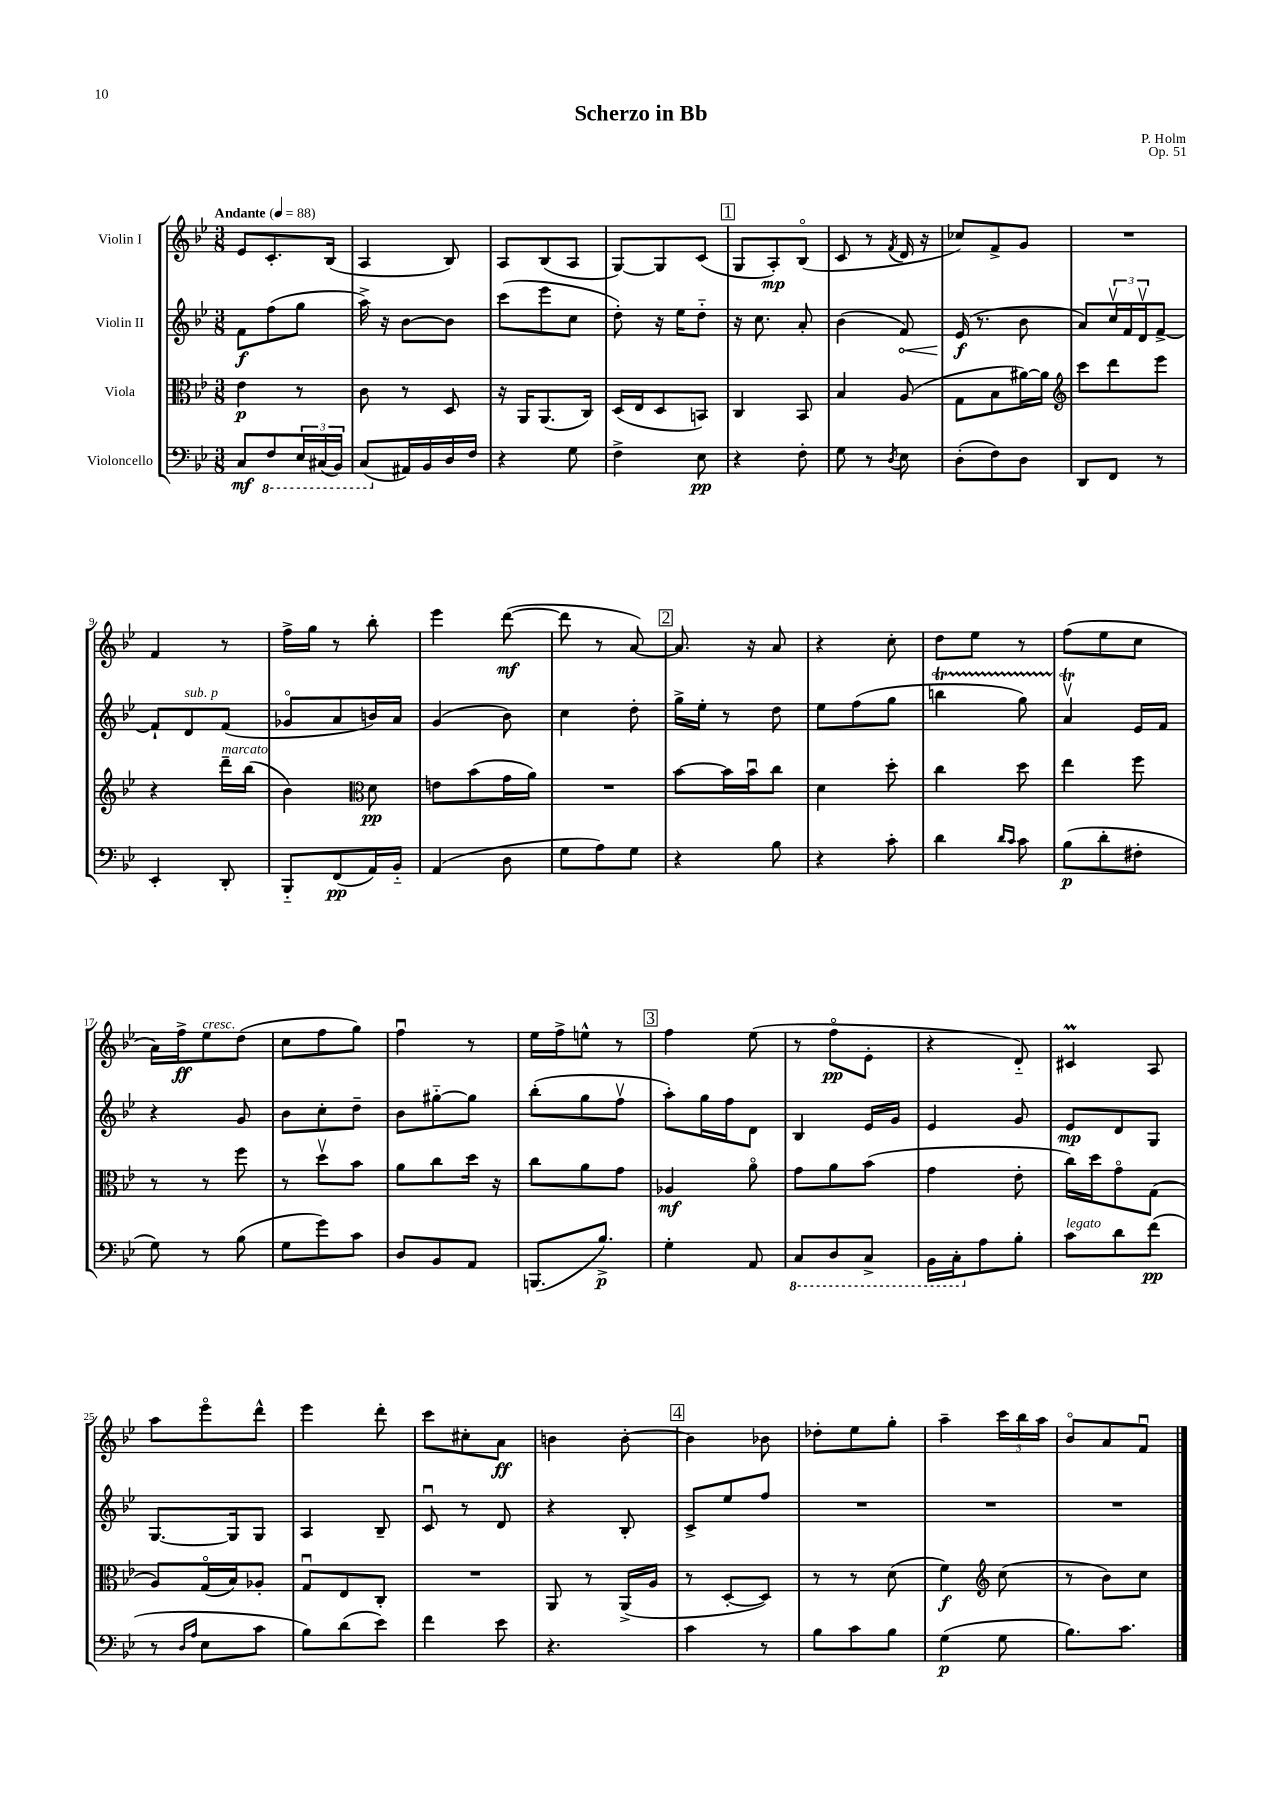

**kern	**dynam	**kern	**dynam	**kern	**dynam	**kern	**dynam
*part4	*part4	*part3	*part3	*part2	*part2	*part1	*part1
*staff4	*staff4	*staff3	*staff3	*staff2	*staff2	*staff1	*staff1
*I"Violoncello	*	*I"Viola	*	*I"Violin II	*	*I"Violin I	*
*clefF4	*	*clefC3	*	*clefG2	*	*clefG2	*
*k[b-e-]	*	*k[b-e-]	*	*k[b-e-]	*	*k[b-e-]	*
*M3/8	*	*M3/8	*	*M3/8	*	*M3/8	*
*MM88	*	*MM88	*	*MM88	*	*MM88	*
=1	=1	=1	=1	=1	=1	=1	=1
!	!	!	!	!	!	!LO:TX:a:B:t=Andante	!
8C/L	mf	4e-\	p	8f\L	f	8e-/L	.
*8ba	*	*	*	*	*	*	*
8FF/	.	.	.	(8ff\	.	8.c'/	.
24EE-/L	.	8r	.	8gg\J	.	.	.
(24CC#X/	.	.	.	.	.	.	.
.	.	.	.	.	.	(16B-/Jk	.
24BBB-/JJ)	.	.	.	.	.	.	.
=2	=2	=2	=2	=2	=2	=2	=2
(8CC/L	.	8c\	.	16aa^\)	.	4A/	.
.	.	.	.	16r	.	.	.
*X8ba	*	*	*	*	*	*	*
16AA#X/L)	.	8r	.	[8b-\L	.	.	.
16BB-/	.	.	.	.	.	.	.
16D/	.	8D/	.	8b-\J]	.	8B-/)	.
16F/JJ	.	.	.	.	.	.	.
=3	=3	=3	=3	=3	=3	=3	=3
4r	.	16r	.	(8ccc\L	.	8A/L	.
.	.	16AA/KL	.	.	.	.	.
.	.	(8.AA/	.	8eee-\	.	(8B-/	.
8G\	.	.	.	8cc\J	.	8A/J	.
.	.	16C/Jk)	.	.	.	.	.
=4	=4	=4	=4	=4	=4	=4	=4
4F^\	.	(16D/LL	.	8dd'\)	.	[8G/L)	.
.	.	16E-/J	.	.	.	.	.
.	.	8D/	.	16r	.	8G/]	.
.	.	.	.	16ee-\KL	.	.	.
8E-\	pp	8BBn/J)	.	8dd\J	.	(8c/J	.
!!LO:REH:place=s1:t=1
=5	=5	=5	=5	=5	=5	=5	=5
4r	.	4C/	.	16r	.	8G/L	.
.	.	.	.	8.cc\	.	.	.
.	.	.	.	.	.	8A'/)	mp
8F'\	.	8BB-/	.	8a'/	.	(8B-/J	.
=6	=6	=6	=6	=6	=6	=6	=6
8G\	.	4B-/	.	(4b-\	.	8c/	.
8r	.	.	.	.	.	8r	.
8qD/	.	.	.	.	.	8qf/	.
!	!	!	!	!	!LO:HP:b	!	!
8E-\	.	(8A/	.	8f/)	<	16d/	.
.	.	.	.	.	.	16r	.
=7	=7	=7	=7	=7	=7	=7	=7
(8D'\L	.	8G\L	.	(16e-/	f	8cc-X/L)	.
.	.	.	.	8.r	[	.	.
8F\)	.	8B-\	.	.	.	8f^/	.
8D\J	.	[16a#X\L)	.	8b-\	.	8g/J	.
.	.	16a#\JJ]	.	.	.	.	.
=8	=8	=8	=8	=8	=8	=8	=8
*	*	*clefG2	*	*	*	*	*
8DD/L	.	8ccc\L	.	8a/L)	.	4.r	.
8FF/J	.	8ddd\	.	24ccv/L	.	.	.
.	.	.	.	24f/	.	.	.
.	.	.	.	24dv/J	.	.	.
8r	.	8eee-\J	.	[8f^/J	.	.	.
!!LO:LB:g=z
=9	=9	=9	=9	=9	=9	=9	=9
4EE-'/	.	4r	.	8f`/L]	.	4f/	.
!	!	!	!	!LO:TX:a:i:t=sub. p	!	!	!
.	.	.	.	8d/	.	.	.
!	!	!LO:TX:a:i:t=marcato	!	!	!	!	!
8DD'/	.	16ddd~\LL	.	(8f/J	.	8r	.
.	.	(16bb-\JJ	.	.	.	.	.
=10	=10	=10	=10	=10	=10	=10	=10
8BBB-/L	.	4b-\)	.	8g-X/L	.	16ff^\LL	.
.	.	.	.	.	.	16gg\JJ	.
(8FF/	pp	.	.	8a/	.	8r	.
*	*	*clefC3	*	*	*	*	*
16AA/L)	.	8d\	pp	16bn/L)	.	8bb-'\	.
16BB-/JJ	.	.	.	16a/JJ	.	.	.
=11	=11	=11	=11	=11	=11	=11	=11
(4AA/	.	8en\L	.	(4g/	.	4eee-\	.
.	.	(8b-\	.	.	.	.	.
8D\	.	16g\L	.	8b-\)	.	([8ddd\	mf
.	.	16a\JJ)	.	.	.	.	.
=12	=12	=12	=12	=12	=12	=12	=12
8G\L	.	4.r	.	4cc\	.	8ddd\]	.
8A\)	.	.	.	.	.	8r	.
8G\J	.	.	.	8dd'\	.	[8a/)	.
!!LO:REH:place=s1:t=2
=13	=13	=13	=13	=13	=13	=13	=13
4r	.	[8b-\L	.	16gg^\LL	.	8.a/]	.
.	.	.	.	16ee-'\JJ	.	.	.
.	.	16b-\L]	.	8r	.	.	.
.	.	16b-u\J	.	.	.	16r	.
8B-\	.	8cc\J	.	8dd\	.	8a/	.
=14	=14	=14	=14	=14	=14	=14	=14
4r	.	4d\	.	8ee-\L	.	4r	.
.	.	.	.	(8ff\	.	.	.
8c'\	.	8dd'\	.	8gg\J	.	8cc'\	.
=15	=15	=15	=15	=15	=15	=15	=15
4d\	.	4cc\	.	4bbnt\	.	8dd\L	.
.	.	.	.	.	.	8ee-\J	.
16qqd/LL	.	.	.	.	.	.	.
16qqc/JJ	.	.	.	.	.	.	.
8c\	.	8dd\	.	8ggTTT\)	.	8r	.
=16	=16	=16	=16	=16	=16	=16	=16
(8B-\L	p	4ee-\	.	4atv/	.	(8ff\L	.
8d'\	.	.	.	.	.	8ee-\	.
8F#X'\J	.	8ff\	.	16e-/LL	.	8cc\J	.
.	.	.	.	16f/JJ	.	.	.
!!LO:LB:g=z
=17	=17	=17	=17	=17	=17	=17	=17
8G\)	.	8r	.	4r	.	16a\LL)	.
.	.	.	.	.	.	16ff^\J	ff
!	!	!	!	!	!	!LO:TX:a:i:t=cresc.	!
8r	.	8r	.	.	.	8ee-\	.
(8B-\	.	8ff\	.	8g/	.	(8dd\J	.
=18	=18	=18	=18	=18	=18	=18	=18
8G\L	.	8r	.	8b-\L	.	8cc\L	.
8g\)	.	8ddv\L	.	8cc'\	.	8ff\	.
8c\J	.	8b-\J	.	8dd~\J	.	8gg\J)	.
=19	=19	=19	=19	=19	=19	=19	=19
8D/L	.	8a\L	.	8b-\L	.	4ffu\	.
8BB-/	.	8cc\	.	[8gg#X\	.	.	.
8AA/J	.	16dd\Jk	.	8gg#\J]	.	8r	.
.	.	16r	.	.	.	.	.
=20	=20	=20	=20	=20	=20	=20	=20
(8.BBBn/L	.	8cc\L	.	(8bb-'\L	.	16ee-\LL	.
.	.	.	.	.	.	16ff^\J	.
.	.	8a\	.	8gg\	.	8een^^\J	.
8.B-^/J)	p	.	.	.	.	.	.
.	.	8g\J	.	8ffv\J	.	8r	.
!!LO:REH:place=s1:t=3
=21	=21	=21	=21	=21	=21	=21	=21
4G'\	.	4A-X/	mf	8aa'\L)	.	4ff\	.
.	.	.	.	16gg\L	.	.	.
.	.	.	.	16ff\J	.	.	.
8AA/	.	8a\	.	8d\J	.	(8ee-\	.
=22	=22	=22	=22	=22	=22	=22	=22
*8ba	*	*	*	*	*	*	*
8CC/L	.	8g\L	.	4B-/	.	8r	.
8DD/	.	8a\	.	.	.	8ff\L	pp
8CC^/J	.	(8b-\J	.	16e-/LL	.	8e-'\J	.
.	.	.	.	16g/JJ	.	.	.
=23	=23	=23	=23	=23	=23	=23	=23
16BBB-\LL	.	4g\	.	4e-/	.	4r	.
16CC'\J	.	.	.	.	.	.	.
*X8ba	*	*	*	*	*	*	*
8A\	.	.	.	.	.	.	.
8B-'\J	.	8e-'\	.	8g/	.	8d/)	.
=24	=24	=24	=24	=24	=24	=24	=24
!LO:TX:a:i:t=legato	!	!	!	!	!	!	!
8c\L	.	16cc\LL)	.	8e-/L	mp	4c#Xm/	.
.	.	16dd\J	.	.	.	.	.
8d\	.	8g\	.	8d/	.	.	.
(8f\J	pp	(8G\J	.	8G/J	.	8A/	.
!!LO:LB:g=z
=25	=25	=25	=25	=25	=25	=25	=25
8r	.	8A/L)	.	[8.G/L	.	8aa\L	.
16qqD/LL	.	.	.	.	.	.	.
16qqA/JJ	.	.	.	.	.	.	.
8E-\L	.	(16G/L	.	.	.	8eee-\	.
.	.	16B-/J)	.	16G/k]	.	.	.
8c\J	.	8A-X'/J	.	8G/J	.	8ddd^^\J	.
=26	=26	=26	=26	=26	=26	=26	=26
8B-\L)	.	8Gu/L	.	4A/	.	4eee-\	.
(8d\	.	8E-/	.	.	.	.	.
8e-\J)	.	8C'/J	.	8B-~/	.	8ddd'\	.
=27	=27	=27	=27	=27	=27	=27	=27
4f\	.	4.r	.	8cu/	.	8ccc\L	.
.	.	.	.	8r	.	8cc#X'\	.
8e-\	.	.	.	8d/	.	8a\J	ff
=28	=28	=28	=28	=28	=28	=28	=28
4.r	.	8AA/	.	4r	.	4bn\	.
.	.	8r	.	.	.	.	.
.	.	(16AA^/LL	.	8B-'/	.	[8b'\	.
.	.	16A/JJ	.	.	.	.	.
!!LO:REH:place=s1:t=4
=29	=29	=29	=29	=29	=29	=29	=29
4c\	.	8r	.	8c^/L	.	4b\]	.
.	.	[8D'/L	.	8ee-/	.	.	.
8r	.	8D/J])	.	8ff/J	.	8b-X\	.
=30	=30	=30	=30	=30	=30	=30	=30
8B-\L	.	8r	.	4.r	.	8dd-X'\L	.
8c\	.	8r	.	.	.	8ee-\	.
8B-\J	.	(8d\	.	.	.	8gg'\J	.
=31	=31	=31	=31	=31	=31	=31	=31
(4G\	p	4f\)	f	4.r	.	4aa~\	.
*	*	*clefG2	*	*	*	*	*
8G\	.	(8cc\	.	.	.	24ccc\LL	.
.	.	.	.	.	.	24bb-\	.
.	.	.	.	.	.	24aa\JJ	.
=32	=32	=32	=32	=32	=32	=32	=32
8.B-\L)	.	8r	.	4.r	.	8b-/L	.
.	.	8b-\L)	.	.	.	8a/	.
8.c\J	.	.	.	.	.	.	.
.	.	8cc\J	.	.	.	8fu/J	.
==	==	==	==	==	==	==	==
*-	*-	*-	*-	*-	*-	*-	*-
